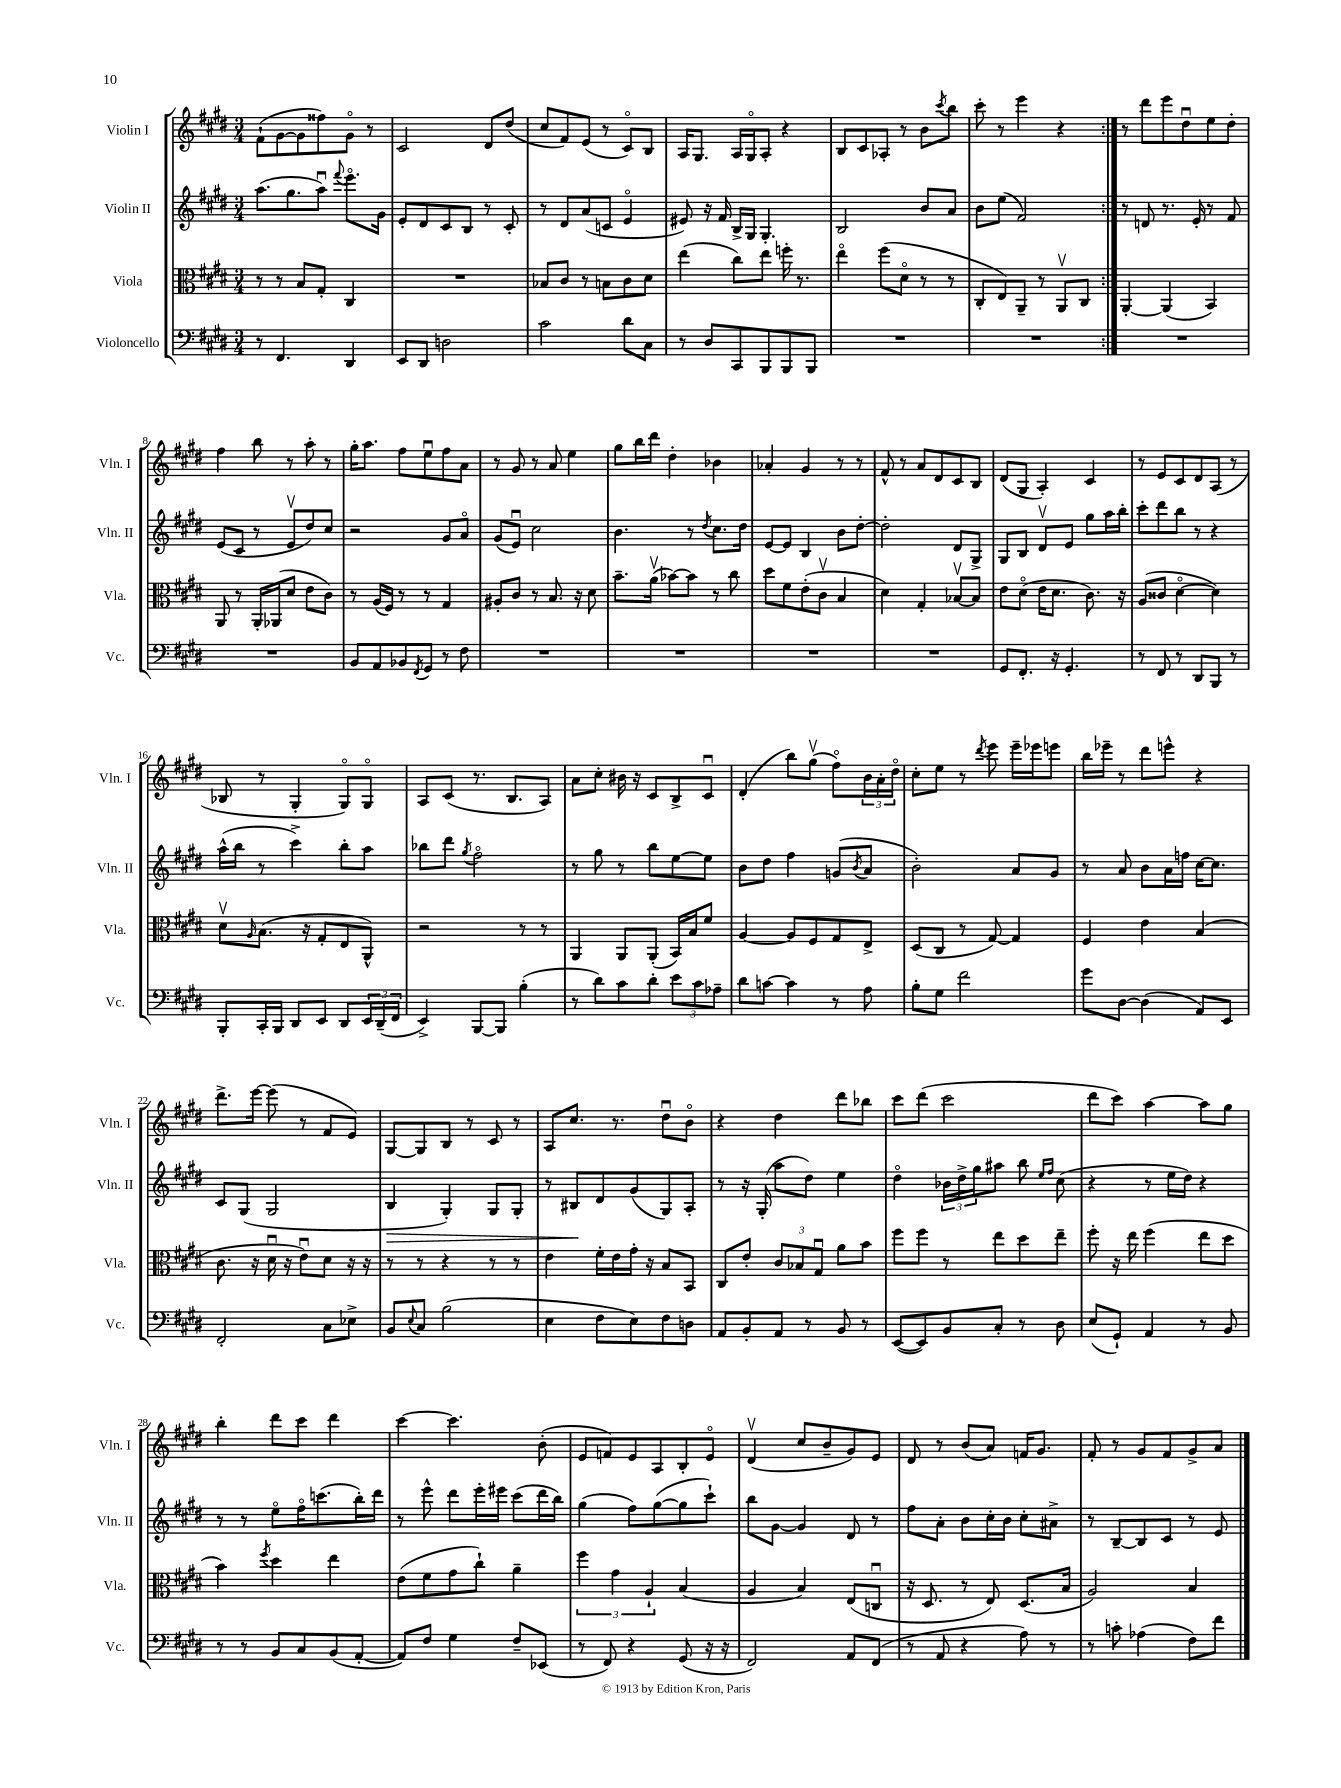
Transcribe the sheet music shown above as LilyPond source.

<<
\new StaffGroup <<
\new Staff = "s0" \with { instrumentName = "Violin I" shortInstrumentName = "Vln. I" } {
    \clef treble \key e \major \numericTimeSignature \time 3/4
    \repeat volta 2 { fis'8-!( gis'8~ gis'8 fisis''8) gis'8\flageolet r8 |
    cis'2 dis'8 dis''8( |
    cis''8 fis'8) e'8( r8 cis'8\flageolet) b8 |
    a16 gis8. a16 gis16\flageolet a8-. r4 |
    b8 cis'8 aes8-. r8 b'8 \acciaccatura { cis'''8 } b''8 |
    cis'''8-. r8 e'''4 r4 | }
    r8 dis'''8 e'''8 dis''8\downbow e''8 dis''8-. |
    fis''4 b''8 r8 a''8-. r8 |
    gis''16-. a''8. fis''8 e''8\downbow fis''8 a'8 |
    r8 gis'8 r8 a'8 e''4 |
    gis''8 b''16 dis'''16 dis''4-. bes'4 |
    aes'4-. gis'4 r8 r8 |
    fis'8-^ r8 a'8 dis'8 cis'8 b8 |
    dis'8( gis8 a4-.) cis'4 |
    r8 e'8 cis'8 dis'8 a8( r8 |
    bes8 r8 gis4-. gis8\flageolet) gis8\flageolet |
    a8 cis'8( r8. b8. a8) |
    a'8 cis''8-. bis'16 r16 cis'8 b8-> cis'8\downbow |
    dis'4-.( b''8) gis''8\upbow( fis''8\flageolet) \tuplet 3/2 { b'16 a'16-. dis''16\flageolet } |
    cis''8-. e''8 r8 \acciaccatura { dis'''8 } e'''8 e'''16-- ees'''16 e'''8 |
    b''16 ees'''16-- r8 dis'''8 e'''8-^ r4 |
    dis'''8.-> e'''16~ e'''8( r8 fis'8 e'8) |
    gis8~ gis8 b8 r8 cis'8 r8 |
    a8 cis''8. r8. dis''8\downbow b'8\flageolet |
    r4 dis''4 dis'''8 bes''8 |
    cis'''8 dis'''8( cis'''2 |
    dis'''8 cis'''8) a''4~ a''8 gis''8 |
    b''4-. dis'''8 cis'''8 dis'''4 |
    cis'''4~ cis'''4. b'8-.( |
    e'8 f'8) e'8 a8 b8-. e'8\flageolet |
    dis'4\upbow( cis''8 b'8-- gis'8) e'8 |
    dis'8 r8 b'8( a'8) f'16 gis'8. |
    fis'8-. r8 gis'8 fis'8 gis'8-> a'8 \bar "|." |
}
\new Staff = "s1" \with { instrumentName = "Violin II" shortInstrumentName = "Vln. II" } {
    \clef treble \key e \major \numericTimeSignature \time 3/4
    \repeat volta 2 { a''8.( gis''8. a''8\downbow) \appoggiatura { fis'''8 } e'''8.\flageolet gis'16 |
    e'8-. dis'8 cis'8 b8 r8 cis'8-. |
    r8 dis'8 a'8( c'8 e'4\flageolet |
    eis'8) r16 fis'16 b16-> gis16 gis4.-. |
    b2 b'8 a'8 |
    b'8 e''8( fis'2) | }
    r8 d'8 r8. e'16-. r8 fis'8 |
    e'8( cis'8 r8 e'8\upbow dis''8) cis''8 |
    r2 gis'8 a'8\flageolet |
    gis'8( e'8\downbow) cis''2 |
    b'4. r8 \acciaccatura { dis''8 } cis''8. dis''16 |
    e'8~ e'8 b4 b'8 dis''8~-. |
    dis''2-. dis'8 gis8-> |
    gis8 b8 dis'8\upbow e'8 gis''8 a''16 b''16-. |
    cis'''8-. dis'''8 b''8 r8 r4 |
    a''16-^( b''16 r8 cis'''4->) b''8-. a''8 |
    bes''8 dis'''8 \acciaccatura { gis''8 } fis''2\flageolet |
    r8 gis''8 r8 b''8 e''8~ e''8 |
    b'8 dis''8 fis''4 g'8( \acciaccatura { b'8 } a'8 |
    b'2-.) a'8 gis'8 |
    r8 a'8 b'8 a'16 f''16 cis''16~ cis''8. |
    cis'8 gis8( gis2 |
    b4\> gis4-.) gis8 gis8-. |
    r8 bis8\! dis'8 gis'8( gis8) a8-. |
    r8 r16 gis16-.( a''8 dis''8) e''4 |
    dis''4\flageolet \tuplet 3/2 { bes'16 dis''16-> gis''16 } ais''8 b''8 \grace { e''16 fis''16 } cis''8( |
    r4 r8 e''16 dis''16) r4 |
    r8 r8 e''8\flageolet fis''16\flageolet c'''8.( b''16-.) dis'''16 |
    r8 e'''8-^ dis'''8 e'''16-. eis'''16 cis'''8( dis'''16 b''16) |
    gis''4( fis''8) gis''8~( gis''8 cis'''8-!) |
    b''8 gis'8~ gis'4 dis'8 r8 |
    fis''8 a'8-. b'8 cis''16-. b'16 cis''8-. ais'8-> |
    r8 b8~-- b8 cis'8 r8 e'8 \bar "|." |
}
\new Staff = "s2" \with { instrumentName = "Viola" shortInstrumentName = "Vla." } {
    \clef alto \key e \major \numericTimeSignature \time 3/4
    \repeat volta 2 { r8 r8 b8 gis8-. cis4 |
    R2. |
    bes8 cis'8 r8 b8 cis'8 dis'8 |
    e''4( cis''8) e''8 f''16-. r8. |
    e''4\flageolet fis''8( dis'8\flageolet r8 r8 |
    cis8-. e8) a,8-- r8 a,8\upbow cis8 | }
    a,4~-. a,4( b,4) |
    a,8 r8 a,16-. aes,16( dis'8 e'8 cis'8) |
    r8 a16( fis16) r8 r8 gis4 |
    ais8-. cis'8 r8 b8. r16 dis'8 |
    b'8.-- a'16\upbow( bes'8~) bes'8 r8 cis''8 |
    dis''8 fis'8 e'8-.( cis'8\upbow b4 |
    dis'4) gis4-. bes8~\upbow bes8 |
    e'8 dis'8\flageolet( e'16 dis'8. cis'8.) r16 |
    a8( cisis'8 dis'4~\flageolet dis'4) |
    dis'8\upbow \grace { a16 } b8.( r16 gis8-. e8 a,8-^) |
    r2 r8 r8 |
    a,4 a,8 a,8-.( b,16) b16 fis'8 |
    a4~ a8 fis8 gis8 e8-> |
    dis8( cis8 r8 gis8~) gis4 |
    fis4 e'4 b4( |
    cis'8. r16 dis'16\downbow r16 e'8\downbow) dis'8 r16 r16 |
    r8 r8 r4 r8 r8 |
    e'4 fis'16-. e'16 gis'16-. r16 b8 b,8 |
    cis8 e'8-. \tuplet 3/2 { cis'8 bes8 gis8\downbow } a'8 b'8 |
    fis''8 fis''8 r8 e''8 dis''8 e''8-- |
    fis''8-. r16 e''16 fis''4( e''8 dis''8 |
    b'4) \acciaccatura { fis''8 } dis''4 e''4 |
    e'8( fis'8 gis'8 cis''8-!) a'4-- |
    \tuplet 3/2 { fis''4 gis'4 a4-! } b4( |
    a4 b4) e8( c8\downbow |
    r16 dis8. r8 e8) dis8.( b16 |
    a2) b4 \bar "|." |
}
\new Staff = "s3" \with { instrumentName = "Violoncello" shortInstrumentName = "Vc." } {
    \clef bass \key e \major \numericTimeSignature \time 3/4
    \repeat volta 2 { r8 fis,4. dis,4 |
    e,8 dis,8 d2 |
    cis'2 dis'8 cis8 |
    r8 dis8 cis,8 b,,8 b,,8 b,,8 |
    R2. |
    R2. | }
    R2. |
    R2. |
    b,8 a,8 bes,8 \acciaccatura { fis,8 } gis,8 r8 fis8 |
    R2. |
    R2. |
    R2. |
    R2. |
    gis,8 fis,8.-. r16 gis,4.-. |
    r8 fis,8 r8 dis,8 b,,8 r8 |
    b,,8-. cis,16-. b,,16 dis,8 e,8 dis,8 \tuplet 3/2 { e,16 dis,16--( fis,16 } |
    e,4->) b,,8~ b,,8 b4-.( |
    r8 dis'8) cis'8 dis'8-. \tuplet 3/2 { e'8 cis'8 aes8-- } |
    dis'8 c'8~ c'4 r8 a8 |
    b8-. gis8 fis'2 |
    gis'8 dis8~ dis4( a,8) e,8 |
    fis,2-. cis8 ees8-> |
    b,8 \appoggiatura { e8 } cis8 b2( |
    e4 fis8 e8) fis8 d8 |
    a,8 b,8-. a,8 r8 b,8 r8 |
    e,8~( e,8) b,8 cis8-. r8 dis8 |
    e8( gis,8-!) a,4 r8 b,8 |
    r8 r8 b,8 cis8 b,8( a,8~-. |
    a,8) fis8 gis4 fis8-- ees,8( |
    r8 fis,8) r4 gis,8( r16 r16 |
    fis,2) a,8 fis,8( |
    r8 a,8 r4 a8) r8 |
    r8 c'8-. aes4( fis8) fis'8 \bar "|." |
}
>>
>>
